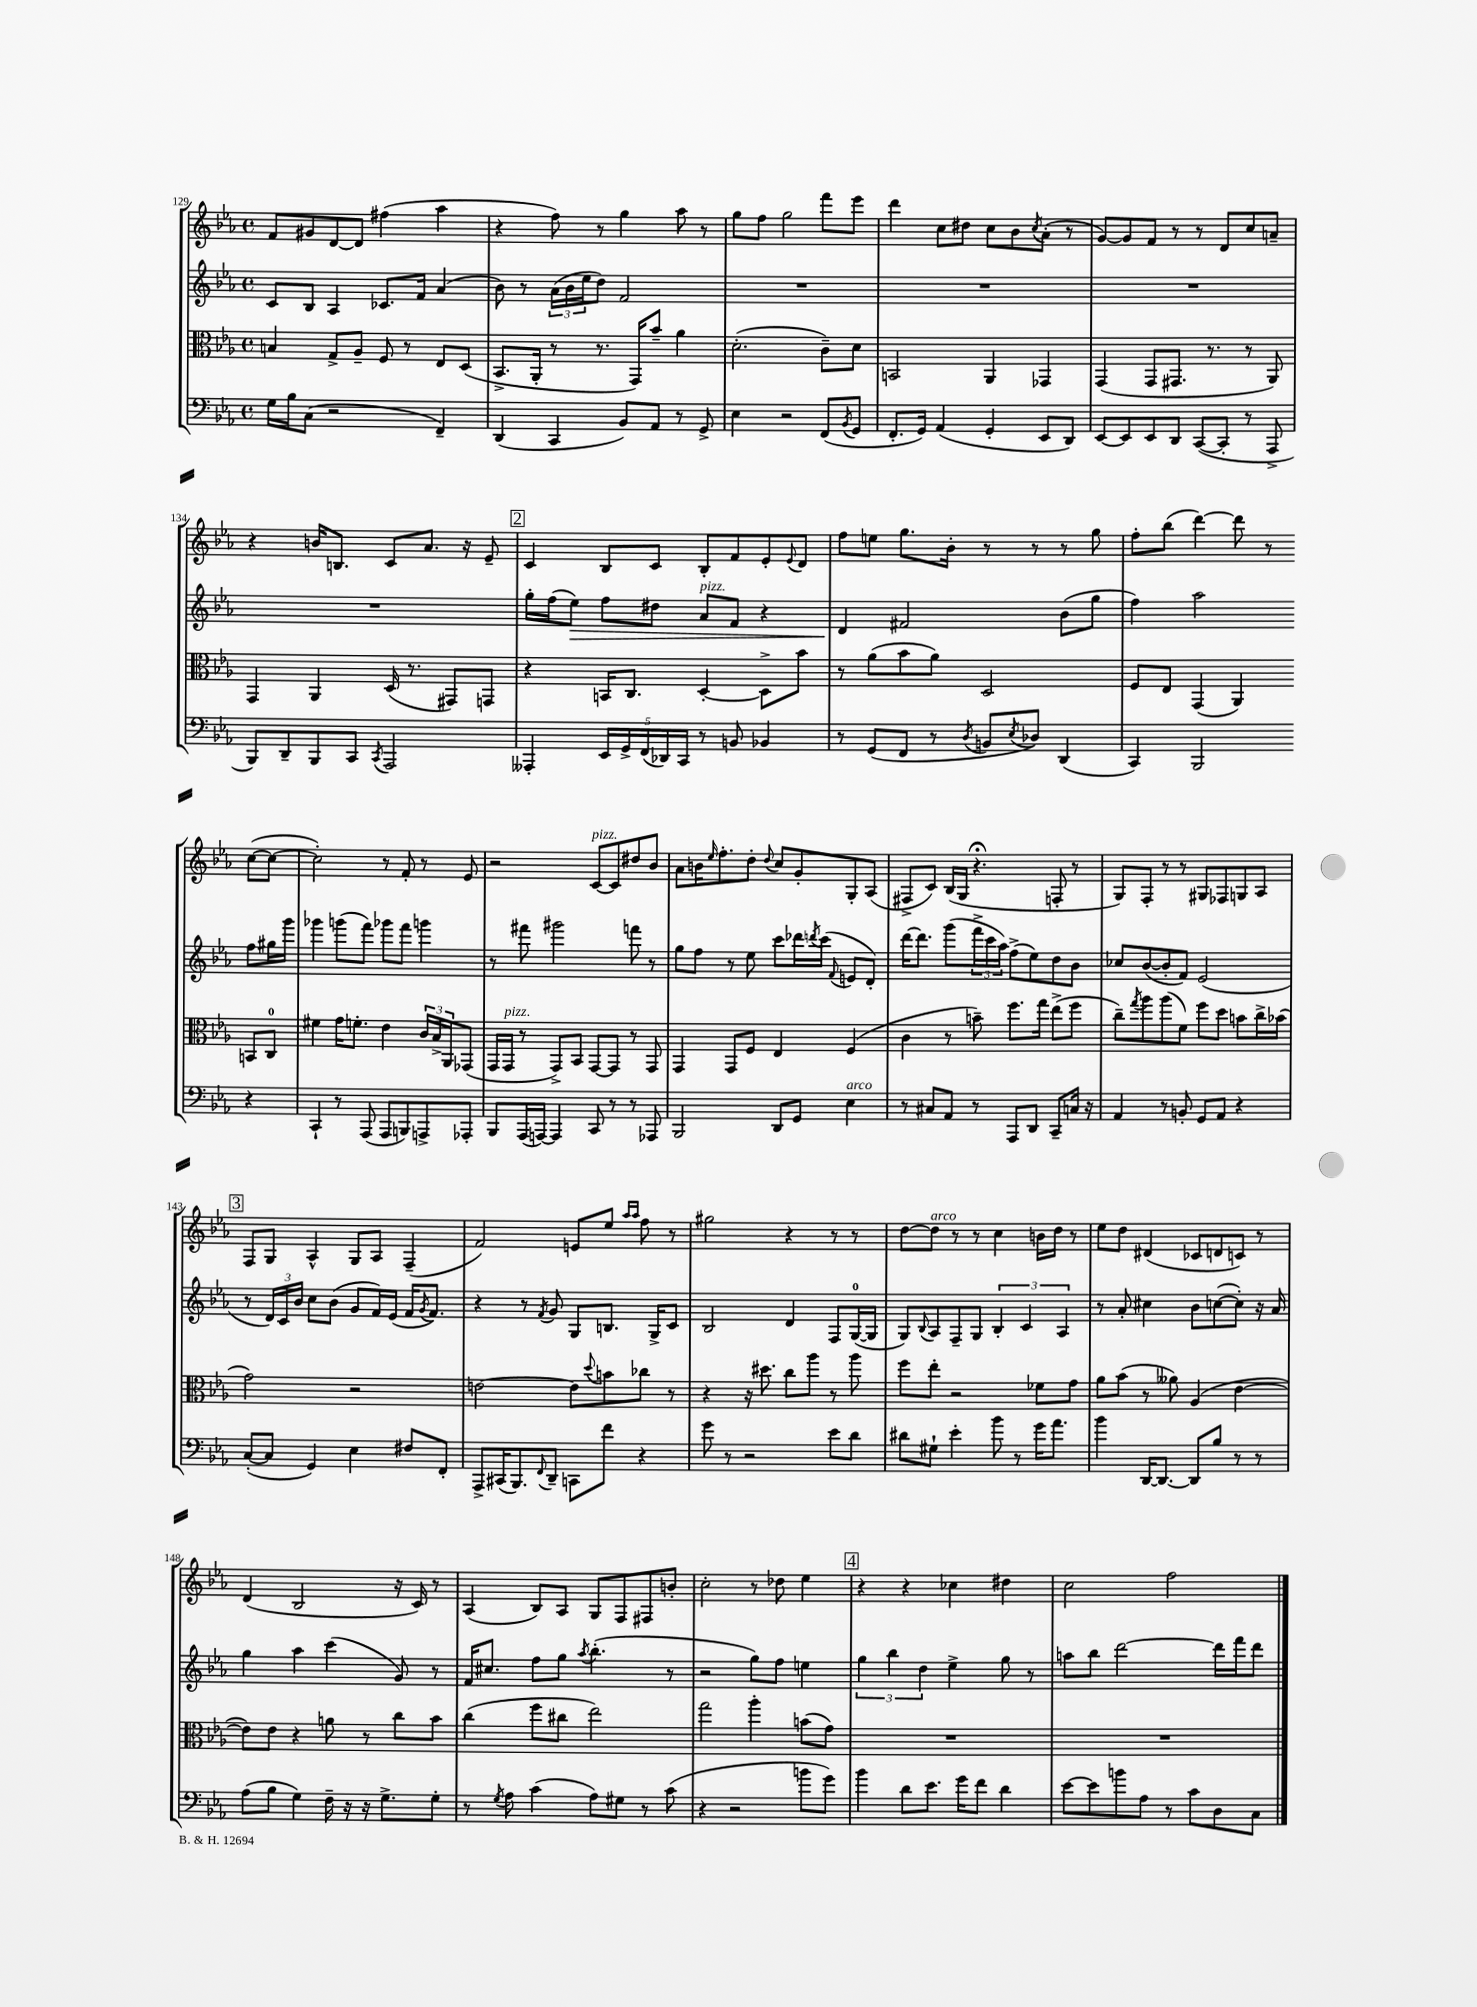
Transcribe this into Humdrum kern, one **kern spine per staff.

**kern	**kern	**kern	**kern
*staff4	*staff3	*staff2	*staff1
*clefF4	*clefC3	*clefG2	*clefG2
*k[b-e-a-]	*k[b-e-a-]	*k[b-e-a-]	*k[b-e-a-]
*M4/4	*M4/4	*M4/4	*M4/4
*met(c)	*met(c)	*met(c)	*met(c)
16G	4B	8c	8f
16B-	.	.	.
(8C	.	8B-	8g#
2r	8G^	4A-	[8d
.	8A-~	.	8d]
.	8F	8.c-	(4ff#
.	8r	.	.
.	.	16f	.
4FF~)	8E-	(4a-	4aa-
.	(8D	.	.
=	=	=	=
(4DD	8.BB-^	8b-)	4r
.	.	8r	.
.	16AA-'	.	.
4CC	8r	(24a-	8ff)
.	.	24b-	.
.	.	24ee-	.
.	8.r	8dd)	8r
8BB-)	.	2f	4gg
.	16GG)	.	.
8AA-	8b-~	.	.
8r	4a-	.	8aa-
8GG^	.	.	8r
=	=	=	=
4E-	(2.d'	1r	8gg
.	.	.	8ff
2r	.	.	2gg
(8FF	8c~)	.	8fff
8qBB-	.	.	.
8GG	8d	.	8eee-
=	=	=	=
8.FF'	2BB	1r	4ddd
16GG)	.	.	.
(4AA-	.	.	8cc
.	.	.	8dd#
4GG'	4AA-	.	8cc
.	.	.	8b-
.	.	.	8qcc
8EE-	4GG-	.	(8a-'
8DD)	.	.	8r
=	=	=	=
[8EE-	(4GG	1r	[8g)
8EE-]	.	.	8g]
8EE-	8GG	.	8f
8DD	8.GG#	.	8r
([8CC	.	.	8r
.	8.r	.	.
8CC']	.	.	8d
8r	8r	.	8cc
8AAA-^	8AA-)	.	8a~
=	=	=	=
8BBB-)	4GG	1r	4r
8DD~	.	.	.
8BBB-	4AA-	.	16b
.	.	.	8.B
8CC	.	.	.
8qCC	.	.	.
2AAA-	(16D	.	8c
.	8.r	.	.
.	.	.	8.a-
.	8GG#)	.	.
.	.	.	16r
.	8GG	.	8e-~
=	=	=	=
4AAA--'	4r	16gg'	4c
.	.	(16ff	.
.	.	8ee-)	.
20EE-	16BB	8ff	8B-
20GG^	.	.	.
.	8.C	.	.
(20FF	.	.	.
.	.	8dd#	8c
20DD-)	.	.	.
20CC	.	.	.
8r	[4D'	8a-	8B-'
8BB	.	8f	8f
4BB-	8D^]	4r	8e-'
.	.	.	8qqe-
.	8b-	.	8d
=	=	=	=
8r	8r	4d	8ff
(8GG	(8a-	.	8ee
8FF	8b-	2f#	8.gg
8r	8a-)	.	.
.	.	.	16b-'
8qD	.	.	.
8BB	2D	.	8r
8qE-	.	.	.
8D-)	.	.	8r
(4DD	.	(8b-	8r
.	.	8gg	8gg
=	=	=	=
4CC)	8F	4ff)	8ff'
.	8E-	.	(8bb-
2BBB-	(4GG	2aa-	[4ddd)
.	4AA-)	.	8ddd]
.	.	.	8r
4r	8BB	8ff	([8cc
.	8C	16gg#	8cc_
.	.	16ggg	.
=	=	=	=
4CC`	4f#	4ggg-	2cc'])
8r	16g	(8ggg	.
.	8.f'	.	.
(8AAA-	.	8fff)	.
8AAA-	4e-	8ggg-	8r
8BBB)	.	8fff	8f'
8AAA^	24c	4ggg	8r
.	24B-^	.	.
.	24AA-	.	.
8AAA-'	(8GG-	.	8e-
=	=	=	=
8BBB-	16GG	8r	2r
.	16GG	.	.
(16AAA-	8r	8fff#	.
[16AAA)	.	.	.
4AAA]	8GG^)	2ggg#	.
.	8BB-	.	.
8CC	[8GG	.	[8c
8r	8GG]	.	8c]
8r	8r	8fff	8dd#
8AAA-	8GG	8r	8b-
=	=	=	=
2BBB-	4GG	8gg	8a-
.	.	8ff	16b
.	.	.	16qqee-
.	.	.	8.ff'
.	8GG	8r	.
.	8F	8ee-	8dd'
.	.	.	8qqdd
8DD	4E-	8ccc	8cc
8GG	.	16ddd-	8g'
.	.	8qddd	.
.	.	(16ccc	.
.	.	8qqf	.
4E-	(4F	8e	8G'
.	.	8d')	(8A-
=	=	=	=
8r	4c	[16ddd	8F#^
.	.	8.ddd]	.
8C#	.	.	8c)
8AA-	8r	(8ggg	(16B-
.	.	.	16G
8r	8b~)	24fff^	4.r;
.	.	24ccc	.
.	.	24aa-)	.
8AAA-	8.ff	(8ff^	.
8DD	.	8ee-)	.
.	16gg	.	.
8CC~	(8ee-^	8dd	8F'
16C	8ff	8b-	8r
16r	.	.	.
=	=	=	=
4AA-	8cc~)	8cc-	8G)
.	8qgg	.	.
.	8aa-	([8b-	8F'
8r	(8aa-	8b-']	8r
8BB'	8f)	8f)	8r
8GG	8ff	(2e-	8G#
8AA-	8dd	.	8F-
4r	8b	.	8G
.	16cc^	.	8A-
.	(16b-	.	.
=	=	=	=
([8C'	2g)	8r	8F
8C]	.	24d)	8G
.	.	24c	.
.	.	24b-	.
4GG)	.	8cc	4A-^^
.	.	(8b-	.
4E-	2r	8g	8G
.	.	16f)	8A-
.	.	(16e-	.
8F#	.	16f	(4F~
.	.	8qg	.
.	.	8.f)	.
8FF'	.	.	.
=	=	=	=
8AAA-^	[2e	4r	2f)
(16CC#	.	.	.
8.BBB-)	.	.	.
.	.	8r	.
8qqFF	.	8qf	.
8DD~	.	8g	.
8CC	8e]	8G	8e
.	8qqdd	.	.
8f	8b	8.B	8ee-
.	.	.	16qqaa-
.	.	.	16qqaa-
4r	8cc-	.	8ff
.	.	16G^	.
.	8r	8c	8r
=	=	=	=
8g	4r	2B-	2gg#
8r	.	.	.
2r	16r	.	.
.	8.dd#	.	.
.	8cc	4d	4r
.	8aa-	.	.
8e-	8r	8F	8r
8d	8aa-	([16G	8r
.	.	16G]	.
=	=	=	=
8d#	8ff	8G)	[8dd
.	.	8qqB-	.
8G#`	8ee-'	8A-	8dd]
4e-'	2r	8F~	8r
.	.	8G	8r
8b-	.	6B-'	4cc
8r	.	.	.
.	.	6c	.
16g	8f-	.	16b
8.a-	.	.	16dd
.	.	6A-	.
.	8g	.	8r
=	=	=	=
4b-	8a-	8r	8ee-
.	(8b-	8a-'	8dd
[16DD	8r	4cc#	(4d#
8.DD_	.	.	.
.	8a--)	.	.
8DD]	(4A-	8b-	8c-
8B-	.	([8cc	8d
8r	[4e-	8cc'])	8c)
8r	.	16r	8r
.	.	16a-	.
=	=	=	=
(8A-	8e-])	4gg	(4d
8B-	8e-	.	.
4G)	4r	4aa-	2B-
16F~	8a	(4ccc	.
16r	.	.	.
16r	8r	.	.
8.G^	.	.	.
.	8cc	8g)	16r
.	.	.	16c)
8G'	8b-	8r	8r
=	=	=	=
8r	(4cc	16f	(4A-
.	.	8.cc#	.
8qG	.	.	.
8A-	.	.	.
(4c	8ff	8ff	8B-)
.	8cc#	8gg	8A-
.	.	8qaa-	.
8A-)	2ee-)	(4.bb-'	8G
8G#	.	.	8F
8r	.	.	8F#
(8c	.	8r	8b'
=	=	=	=
4r	2gg	2r	2cc'
2r	.	.	.
.	4aa-'	8gg)	8r
.	.	8ff	8dd-
8b	(8b	4ee	4ee-
8g)	8g)	.	.
=	=	=	=
4b-	1r	6gg	4r
.	.	6bb-	.
8d	.	.	4r
.	.	6dd	.
8.e-	.	.	.
.	.	4ee-^	4cc-
16g	.	.	.
8f	.	.	.
4d	.	8gg	4dd#
.	.	8r	.
=	=	=	=
[8e-	1r	8aa	2cc
8e-]	.	8bb-	.
8b	.	[2ddd	.
8A-	.	.	.
8r	.	.	2ff
8c	.	.	.
8D	.	16ddd]	.
.	.	16fff	.
8C	.	8ddd	.
==	==	==	==
*-	*-	*-	*-
